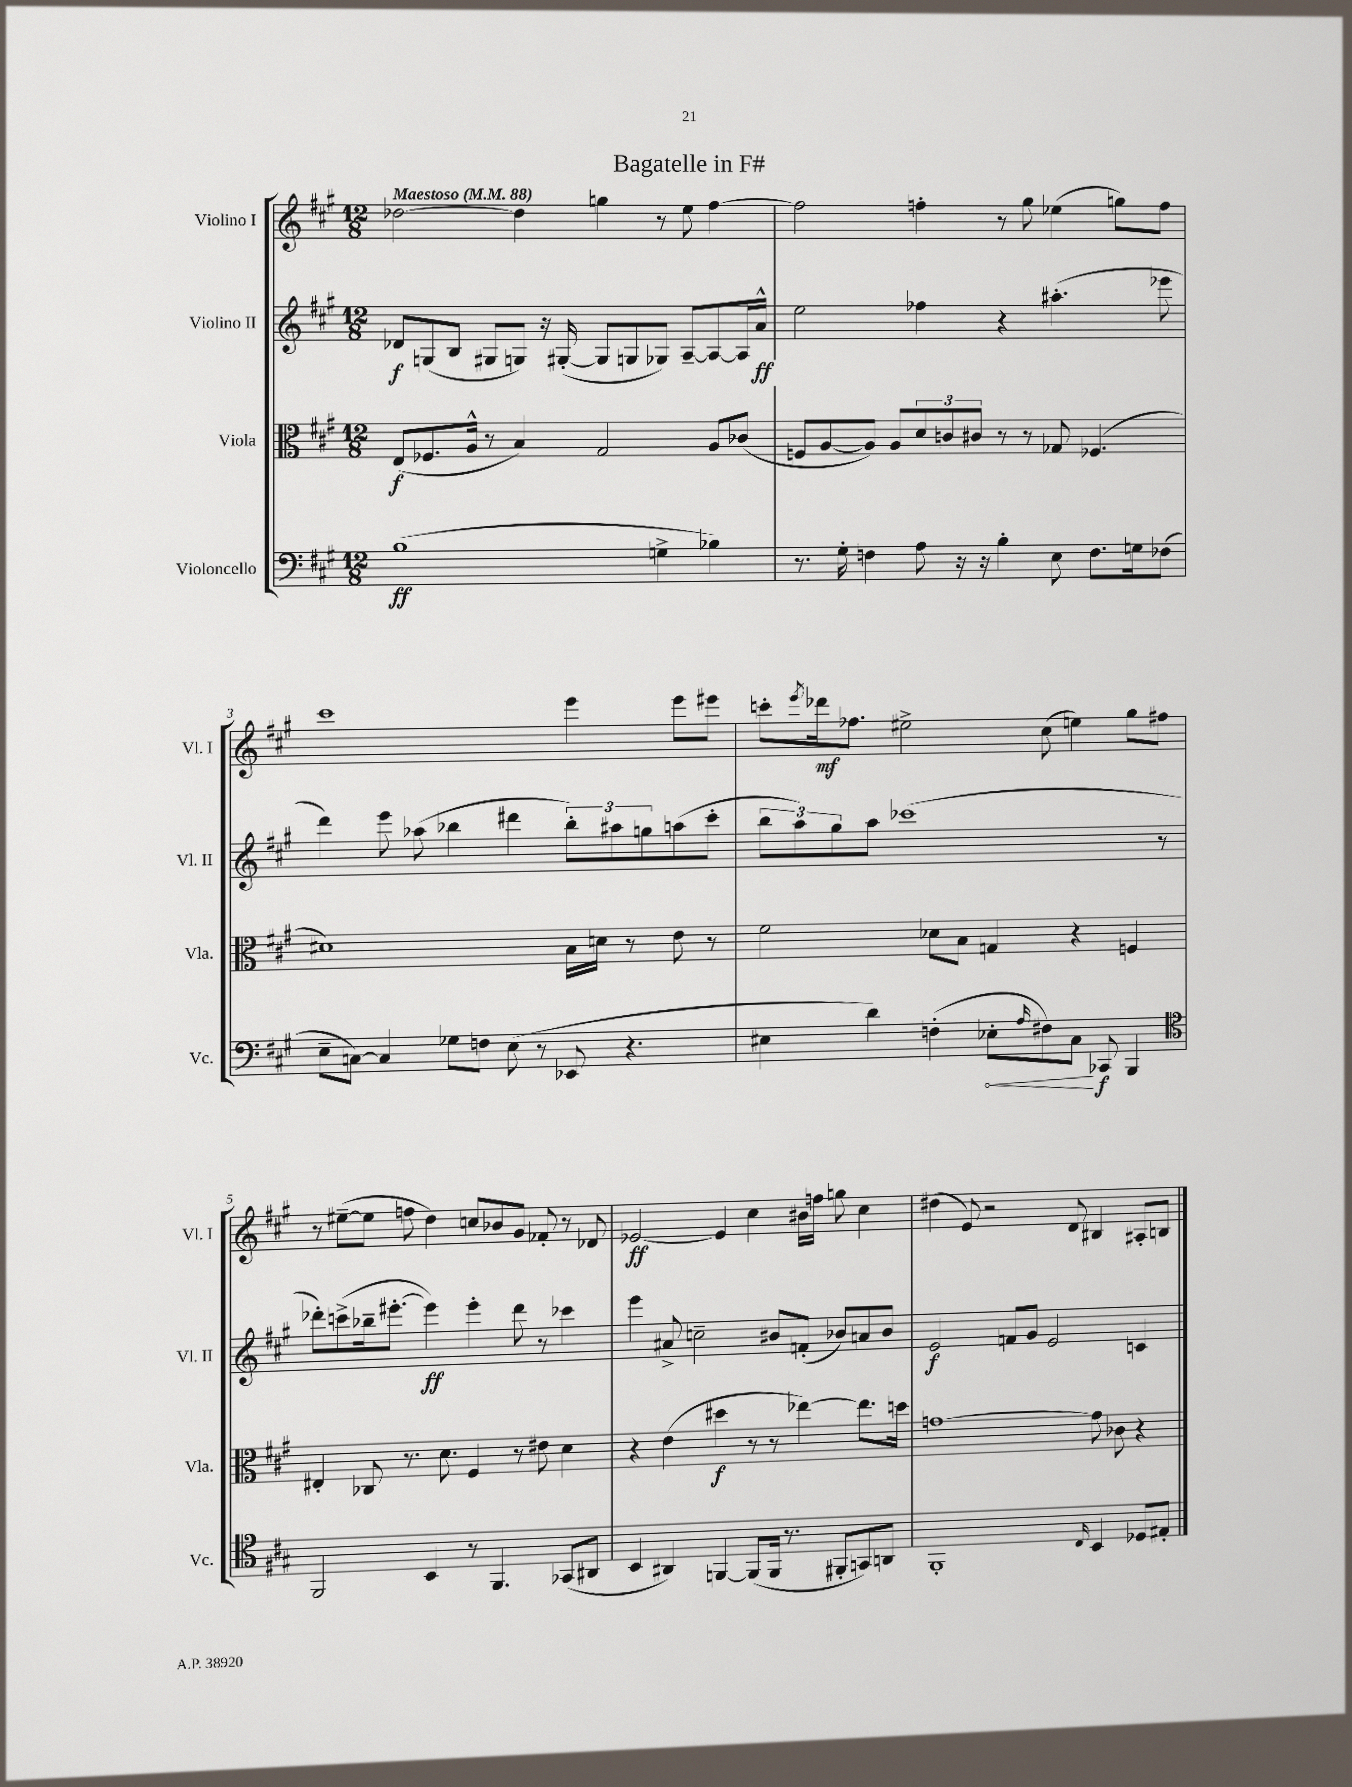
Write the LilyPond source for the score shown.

\header { title = "Bagatelle in F#" }
<<
\new StaffGroup <<
\new Staff = "s0" \with { instrumentName = "Violino I" shortInstrumentName = "Vl. I" } {
    \clef treble \key a \major \numericTimeSignature \time 12/8 \tempo "Maestoso" 4 = 88
    des''2~ des''4 g''4 r8 e''8 fis''4~ |
    fis''2 f''4-. r8 gis''8 ees''4( g''8) f''8 |
    cis'''1 e'''4 e'''8 eis'''8 |
    c'''8-. \acciaccatura { e'''8 } des'''16\mf fes''8. eis''2-> cis''8( e''4) gis''8 fis''8 |
    r8 eis''8~--( eis''8 f''8 d''4) c''8 bes'8 gis'8 fes'8-. r8 des'8 |
    ees'2~\ff ees'4 cis''4 bis'16 f''16 g''8 cis''4 |
    dis''4( e'8) r2 d'8 bis4 ais8-. b8 \bar "|." |
}
\new Staff = "s1" \with { instrumentName = "Violino II" shortInstrumentName = "Vl. II" } {
    \clef treble \key a \major \numericTimeSignature \time 12/8
    des'8\f g8( b8 gis8 g8) r16 gis16~-.( gis8 g8 ges8) a8~-- a8~ a16 a'16-^\ff |
    e''2 fes''4 r4 ais''4.-.( ees'''8 |
    d'''4) e'''8 aes''8( bes''4 dis'''4 \tuplet 3/2 { bes''8-.) ais''8 g''8 } a''8( cis'''8-. |
    \tuplet 3/2 { b''8 a''8) gis''8 } a''8 ces'''1( r8 |
    des'''8-.) c'''8->( bes''16-- eis'''8.~-. eis'''4\ff) eis'''4-. des'''8 r8 ces'''4 |
    e'''4 ais'8-> c''2-- bis'8 f'8-.( bes'8) a'8 bes'8 |
    e'2\f f'8 gis'8 e'2 c'4 \bar "|." |
}
\new Staff = "s2" \with { instrumentName = "Viola" shortInstrumentName = "Vla." } {
    \clef alto \key a \major \numericTimeSignature \time 12/8
    e8\f( fes8. a16-^ r8 b4) gis2 a8 ces'8( |
    f8 a8~ a8) a8 \tuplet 3/2 { d'8 c'8 cis'8 } r8 r8 ges8 fes4.( |
    dis'1) b16 d'16 r8 e'8 r8 |
    fis'2 des'8 b8 g4 r4 f4 |
    eis4-. ces8 r8. d'8. fis4 r8 eis'8 d'4 |
    r4 e'4( dis''4\f r8 r8 ees''4~) ees''8. d''16 |
    g'1~ g'8 ces'8 r4 \bar "|." |
}
\new Staff = "s3" \with { instrumentName = "Violoncello" shortInstrumentName = "Vc." } {
    \clef bass \key a \major \numericTimeSignature \time 12/8
    b1\ff( g4-> bes4) |
    r8. gis16-. f4 a8 r16 r16 b4-. e8 f8. g16 fes8( |
    e8-- c8~) c4 ges8 f8 e8( r8 ees,8 r4. |
    eis4 d'4) f4-.( \once \override Hairpin.circled-tip = ##t ees8-.\< \grace { a16 } fis8) cis8\! ces,8\f b,,4 |
    \clef tenor fis,2 b,4 r8 fis,4. ges,8( ais,8 |
    b,4 ais,4) f,4~ f,8( f,16 r8. fis,8-. g,8) a,8 |
    fis,1-. \grace { cis16 } b,4 des8 eis8-. \bar "|." |
}
>>
>>
